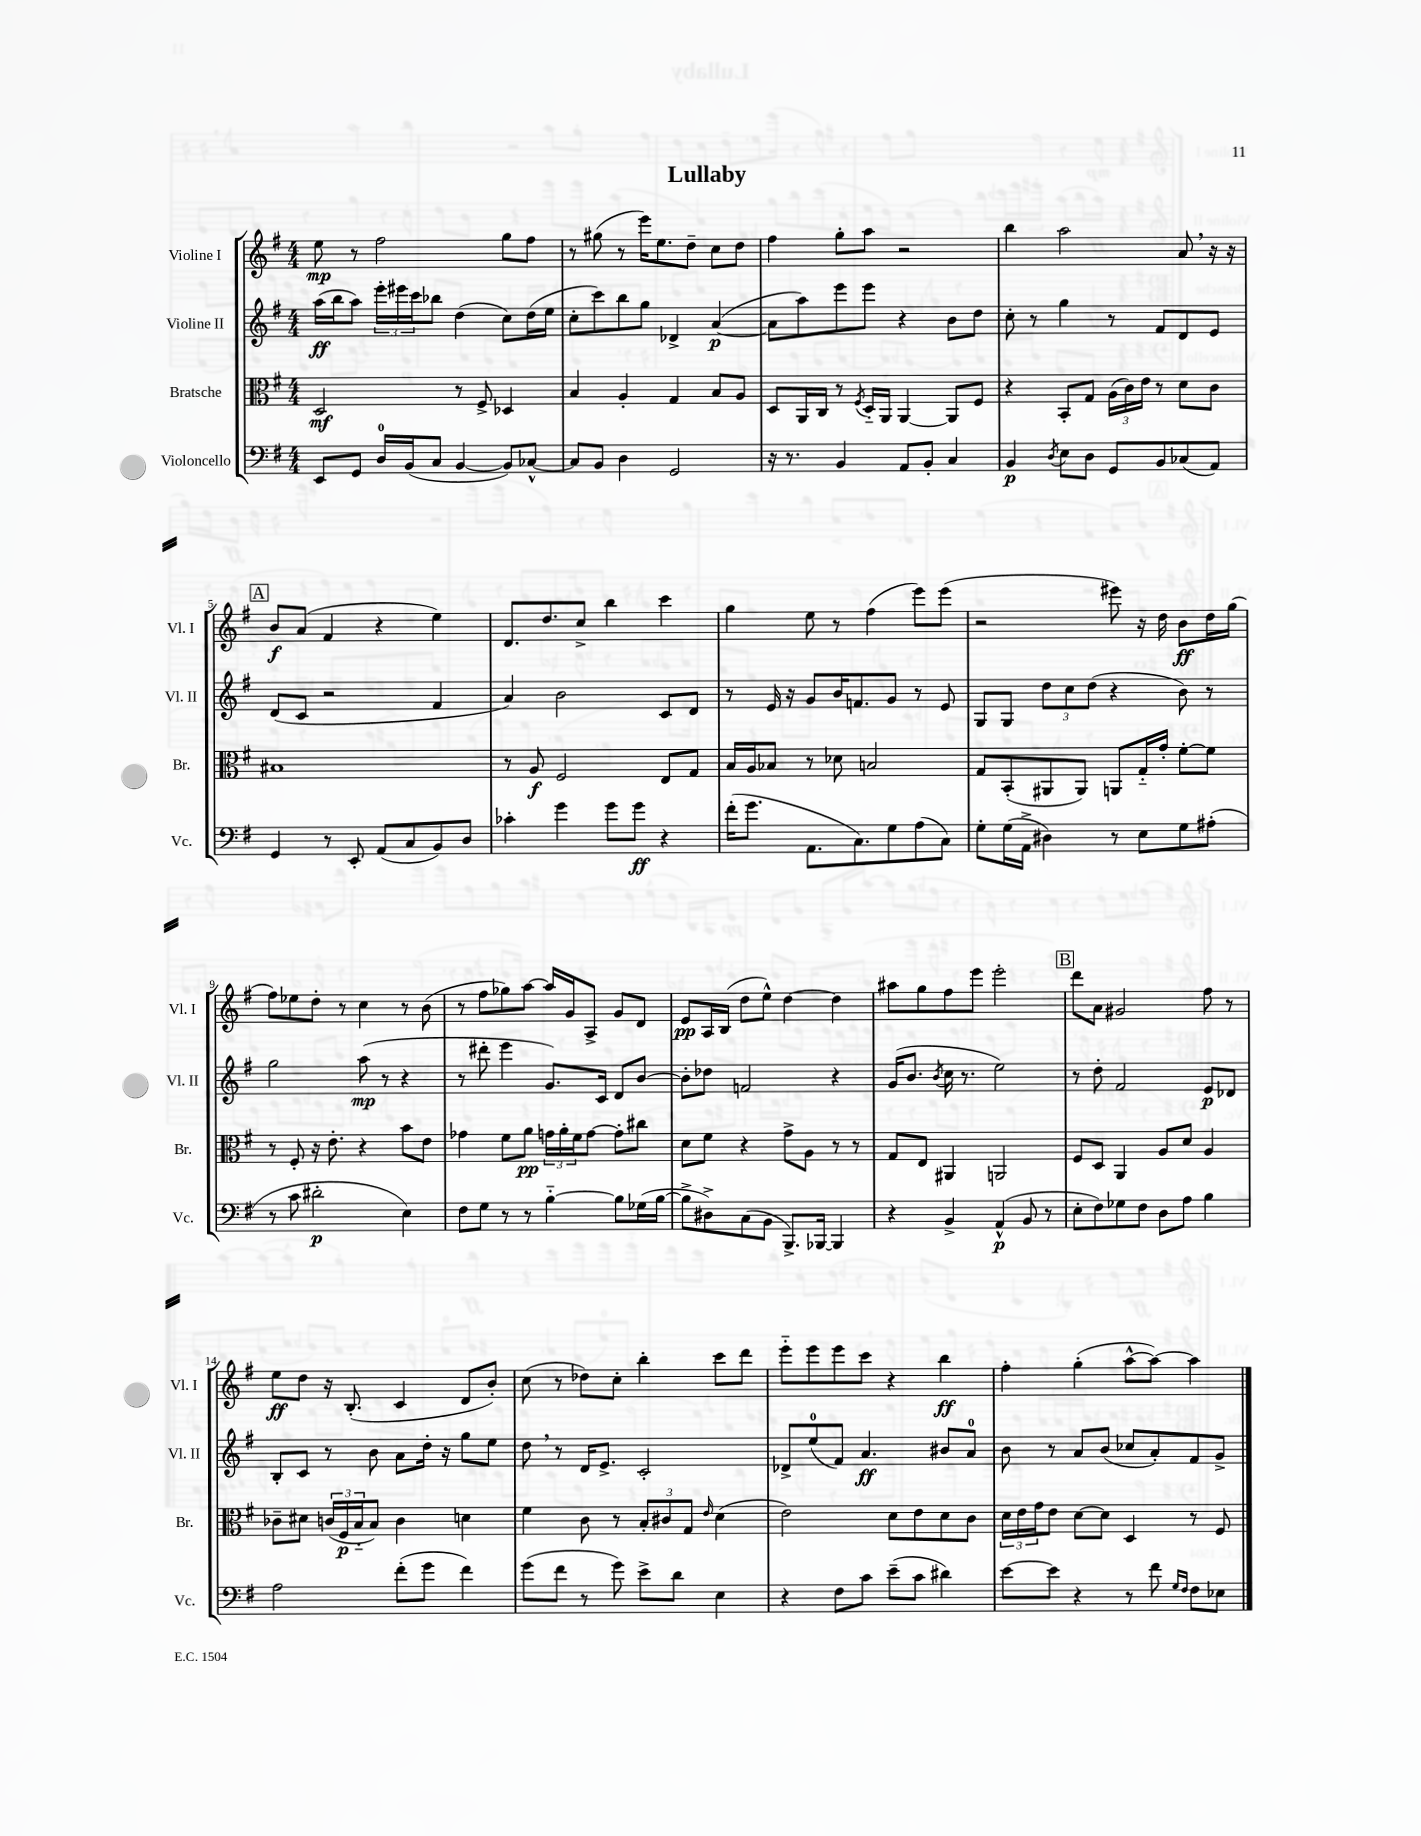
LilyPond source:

\header { title = "Lullaby" }
<<
\new StaffGroup <<
\new Staff = "s0" \with { instrumentName = "Violine I" shortInstrumentName = "Vl. I" } {
    \clef treble \key g \major \numericTimeSignature \time 4/4
    e''8\mp r8 fis''2 g''8 fis''8 |
    r8 gis''8( r8 e'''16) e''8. d''8-- c''8 d''8 |
    fis''4 g''8-. a''8 r2 |
    b''4 a''2 a'8 \breathe r16 r16 |
    \mark \markup { \box "A" } b'8\f a'8( fis'4 r4 e''4) |
    d'8. d''8. c''8-> b''4 c'''4 |
    g''4 e''8 r8 fis''4( e'''8) e'''8( |
    r2 eis'''8) r16 d''16 b'8\ff d''16 g''16( |
    fis''8) ees''8 d''8-. r8 c''4 r8 b'8( |
    r8 fis''8 ges''8) a''8~ a''16 g'16 a8-> g'8 d'8 |
    e'8\pp a16 b16( d''8 e''8-^) d''4~ d''4 |
    ais''8 g''8 fis''8 e'''8 e'''2-. |
    \mark \markup { \box "B" } d'''8 a'8 gis'2 fis''8 r8 |
    e''8\ff d''8 r16 b8.-.( c'4 d'8 b'8-.) |
    c''8( r8 des''8) c''8-. b''4-. c'''8 d'''8 |
    e'''8-_ e'''8 e'''8 c'''8 r4 b''4\ff |
    fis''4-. g''4-.( a''8~-^ a''8~) a''4 \bar "|." |
}
\new Staff = "s1" \with { instrumentName = "Violine II" shortInstrumentName = "Vl. II" } {
    \clef treble \key g \major \numericTimeSignature \time 4/4
    a''16\ff( b''16 a''8) \tuplet 3/2 { e'''16-. eis'''16 c'''16 } bes''8 d''4( c''8) d''16( e''16 |
    c''8-. c'''8) b''8 g''8 des'4-> a'4~\p( |
    a'8 a''8) e'''8 e'''8 r4 b'8 d''8 |
    c''8-. r8 g''4 r8 fis'8 d'8 e'8 |
    \mark \markup { \box "A" } d'8( c'8 r2 fis'4 |
    a'4) b'2 c'8 d'8 |
    r8 e'16 r16 g'8 b'16 f'8. g'8 r8 e'8 |
    g8 g8 \tuplet 3/2 { d''8 c''8 d''8( } r4 b'8) r8 |
    g''2 a''8\mp( r8 r4 |
    r8 dis'''8-. e'''4 g'8.) c'16 d'8 b'8~ |
    b'8-. des''8 f'2 r4 |
    g'16( b'8. \acciaccatura { b'8 } c''16 r8. e''2) |
    \mark \markup { \box "B" } r8 d''8-. fis'2 e'8\p des'8 |
    b8-. c'8 r8 b'8 a'8 d''16-. r16 g''8 e''8 |
    d''8 \breathe r8 d'16 e'8.-> c'2-. |
    des'8-> e''8-0( fis'8) a'4.\ff bis'8 a'8-0 |
    b'8 r8 a'8 b'8( ces''8 a'8-.) fis'8 g'8-> \bar "|." |
}
\new Staff = "s2" \with { instrumentName = "Bratsche" shortInstrumentName = "Br." } {
    \clef alto \key g \major \numericTimeSignature \time 4/4
    d2\mf r8 fis8-> des4 |
    b4 a4-. g4 b8 a8 |
    d8 a,16 c16 r8 \acciaccatura { fis8 } d16-_ a,16 a,4~ a,8 fis8 |
    r4 b,8-. g8 \tuplet 3/2 { a16( c'16) e'16 } r8 d'8 c'8 |
    \mark \markup { \box "A" } bis1 |
    r8 a8\f fis2 e8 g8 |
    b16 a16 bes8 r8 des'8 b2 |
    g8 b,8-.( ais,8 ais,8) a,8 g16-_ g'16-. fis'8~-. fis'8 |
    r8 fis8-. r16 e'8.-. r4 b'8 e'8 |
    ges'4 fis'8 a'8\pp \tuplet 3/2 { g'16 a'16-. fis'16 } g'8~ g'8-. cis''8 |
    d'8 fis'8 r4 g'8-> a8 r8 r8 |
    g8 e8 ais,4 a,2 |
    \mark \markup { \box "B" } fis8 d8 a,4 a8 d'8 a4 |
    ces'8-- dis'8 \tuplet 3/2 { c'16( fis16\p b16-_ } b8) c'4 d'4 |
    fis'4 c'8 r8 \tuplet 3/2 { b8-. cis'8 g8 } \grace { e'16 } d'4( |
    e'2) d'8 e'8 d'8 c'8 |
    \tuplet 3/2 { d'16 e'16 g'16 } e'8 d'8~ d'8 d4 r8 fis8 \bar "|." |
}
\new Staff = "s3" \with { instrumentName = "Violoncello" shortInstrumentName = "Vc." } {
    \clef bass \key g \major \numericTimeSignature \time 4/4
    e,8 g,8 d16-0 b,16( c8 b,4~ b,8) ces8~-^ |
    ces8 b,8 d4 g,2 |
    r16 r8. b,4 a,8 b,8-. c4 |
    b,4\p \acciaccatura { d8 } e8 d8 g,8 b,8 ces8( a,8) |
    \mark \markup { \box "A" } g,4 r8 e,8-. a,8( c8 b,8) d8 |
    ces'4-. g'4 g'8 g'8\ff r4 |
    fis'16-.( g'8. a,8. c8.) g8 a8( c8) |
    g8-. g16( a,16-> dis4) r8 e8 g8 ais8-.( |
    r8 c'8 dis'2-.\p e4) |
    fis8 g8 r8 r8 b4~-_ b8 ges16( b16~ |
    b8-> dis8->) c8( b,8 b,,8.->) bes,,16~ bes,,4 |
    r4 b,4-> a,4-^\p( b,8 r8 |
    \mark \markup { \box "B" } e8-. fis8) ges8 fis8 d8 a8 b4 |
    a2 fis'8-.( g'8 fis'4) |
    g'8( fis'8 r8 g'8) e'8-> d'8 e4 |
    r4 fis8 c'8 e'8--( c'8 dis'4) |
    e'8~ e'8 r4 r8 fis'8 \grace { g16 fis16 } fis8 ees8 \bar "|." |
}
>>
>>
